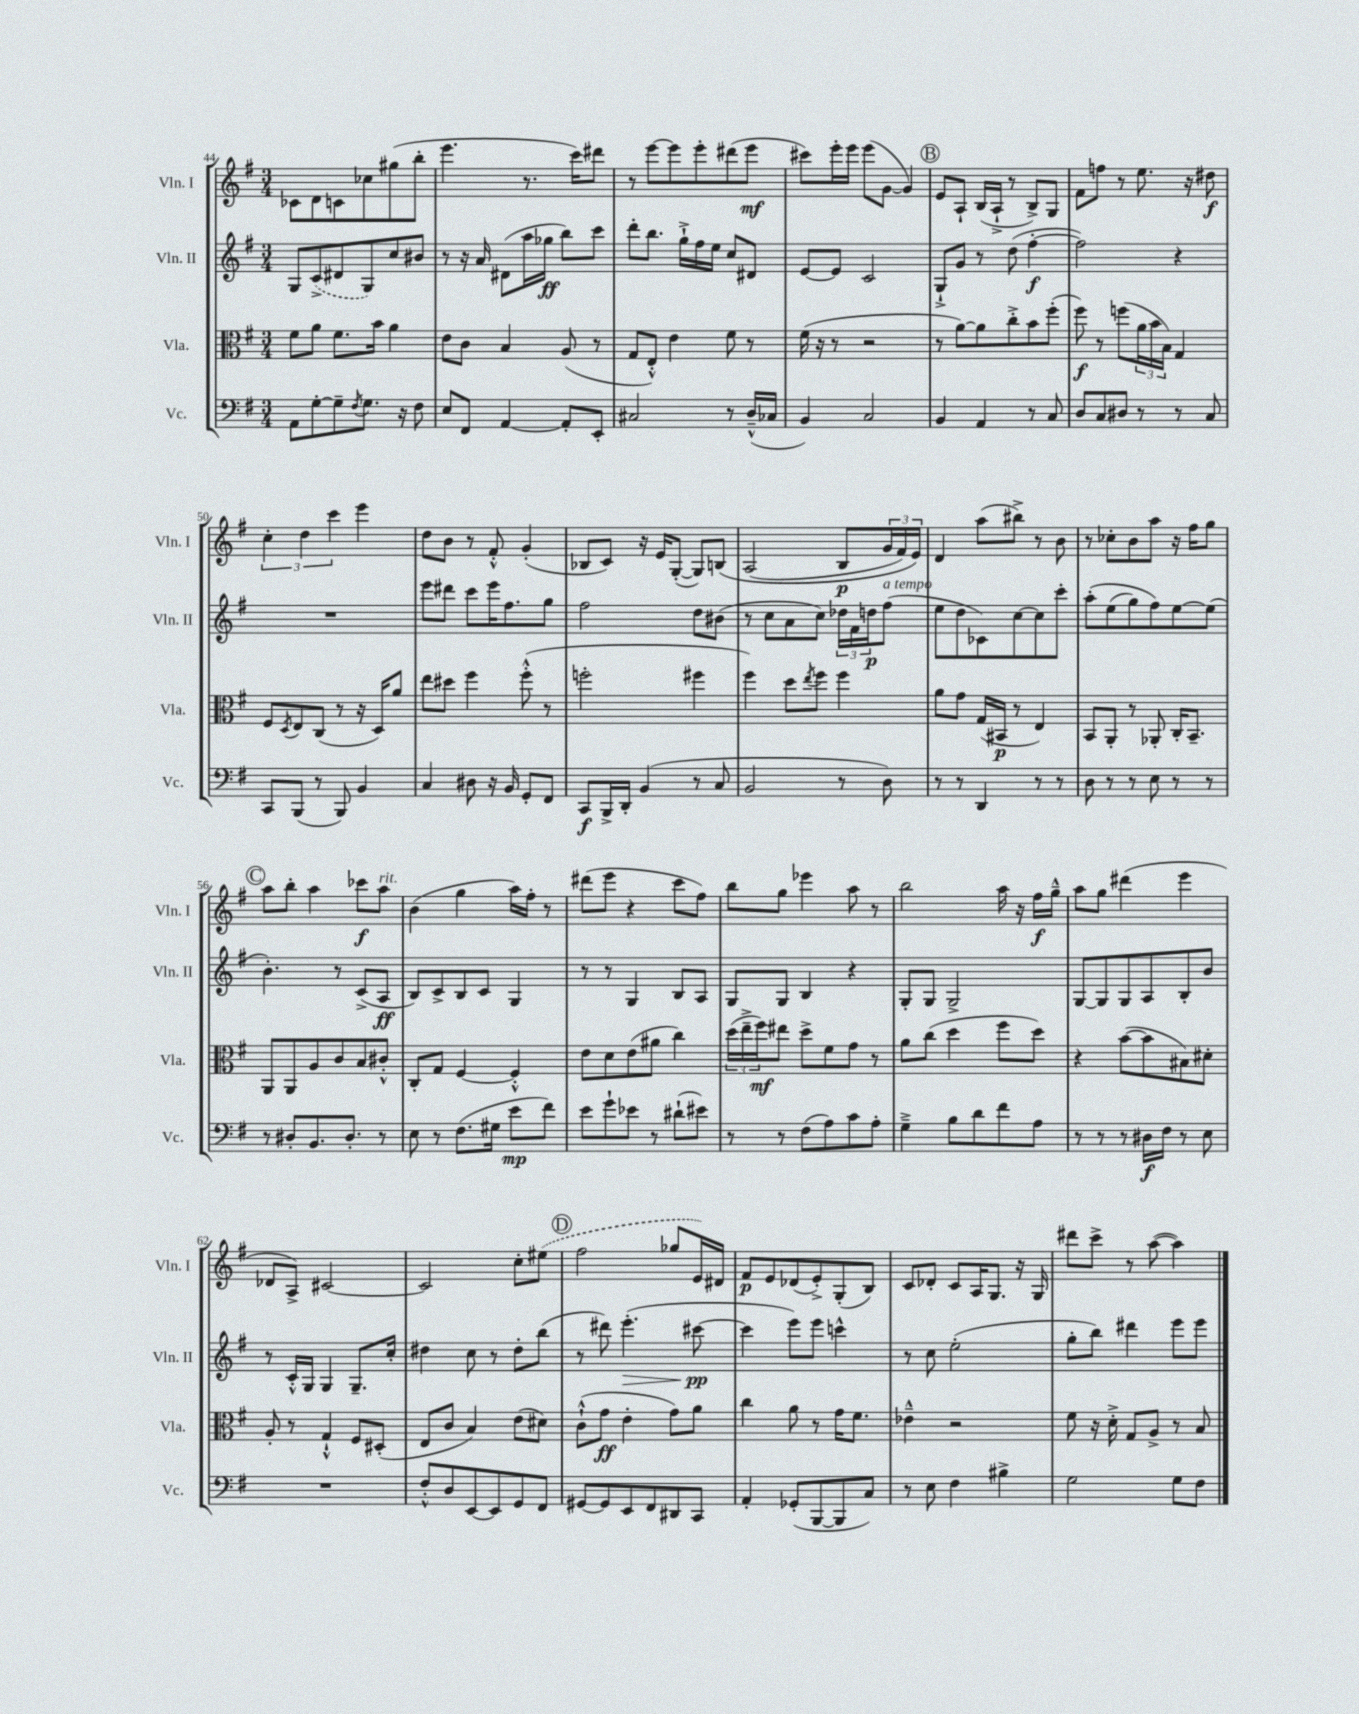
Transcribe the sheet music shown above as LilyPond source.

<<
\new StaffGroup <<
\new Staff = "s0" \with { instrumentName = "Vln. I" shortInstrumentName = "Vln. I" } {
    \clef treble \key g \major \numericTimeSignature \time 3/4
    ces'8 d'8 c'8 ces''8 gis''8( b''8-. |
    e'''4. r8. c'''16) dis'''8 |
    r8 e'''8~ e'''8 e'''8-. dis'''8( e'''8\mf |
    cis'''8) e'''16-. e'''16 e'''8( g'8~ g'4) |
    \mark \markup { \circle "B" } e'8 a8-! b16( a16-!-> r8 b8->) g8 |
    fis'8 f''8 r8 e''8. r16 dis''8\f |
    \tuplet 3/2 { c''4-. d''4 c'''4 } e'''4 |
    d''8 b'8 r8 fis'8-.-^ g'4-.( |
    bes8 c'8) r16 e'16 g8~-.( g8) b8\( |
    a2( b8\p \tuplet 3/2 { g'16 fis'16) e'16\) } |
    d'4 a''8( bis''8->) r8 b'8 |
    r8 ces''8-. b'8 a''8 r16 fis''16 g''8 |
    \mark \markup { \circle "C" } a''8 b''8-. a''4 ces'''8\f a''8^\markup { \italic "rit." } |
    b'4( g''4 a''16) fis''16-. r8 |
    dis'''8( e'''8 r4 c'''8 fis''8) |
    b''8 g''8 ees'''4 a''8 r8 |
    b''2 a''16 r16 fis''16\f g''16---^ |
    a''8 g''8 dis'''4( e'''4 |
    des'8 a8->) cis'2~ |
    cis'2 c''8-. \once \slurDashed eis''8( |
    \mark \markup { \circle "D" } fis''2 ges''8 e'16) dis'16 |
    fis'8\p e'8 des'8( e'8-.->) g8-.( b8) |
    c'8 des'8-. c'8 a16 g8. r16 g16 |
    dis'''8 c'''8-> r8 a''8~( a''4) \bar "|." |
}
\new Staff = "s1" \with { instrumentName = "Vln. II" shortInstrumentName = "Vln. II" } {
    \clef treble \key g \major \numericTimeSignature \time 3/4
    g8 \once \slurDashed c'8->( dis'8 g8) c''8 bis'8 |
    r8 r16 a'16 dis'8( a''16 ges''16\ff b''8) c'''8 |
    d'''8-. b''8. g''16-!-> fis''16 e''16 c''8 dis'8 |
    e'8~ e'8 c'2 |
    \mark \markup { \circle "B" } g8-!-> g'8 r8 d''8( fis''4~-.\f |
    fis''2) r4 |
    R2. |
    e'''8 dis'''8 c'''8 e'''16 fis''8. g''8 |
    fis''2 d''8 bis'8( |
    r8 c''8 a'8 c''8) \tuplet 3/2 { des''16 fis'16 d''16\p } fis''8^\markup { \italic "a tempo" }( |
    e''8 d''8 ces'8) c''8~ c''8 c'''8-. |
    a''8-.\( e''8( g''8) fis''8\) e''8~ e''8( |
    \mark \markup { \circle "C" } b'4.-.) r8 c'8->( a8\ff |
    b8) c'8-> b8 c'8 g4 |
    r8 r8 g4 b8 a8 |
    g8 g8 b4 r4 |
    g8-. g8 g2-> |
    g8~ g8 g8 a8 b8-. b'8 |
    r8 c'16-.-^ g16 g4 g8.-- c''16-. |
    dis''4 c''8 r8 dis''8-. b''8( |
    \mark \markup { \circle "D" } r8 dis'''8) e'''4.-.\>( cis'''8~\pp\! |
    cis'''4 e'''8) e'''8 c'''4-^ |
    r8 c''8 e''2-.( |
    g''8-. b''8) dis'''4 e'''8 e'''8 \bar "|." |
}
\new Staff = "s2" \with { instrumentName = "Vla." shortInstrumentName = "Vla." } {
    \clef alto \key g \major \numericTimeSignature \time 3/4
    fis'8 a'8 fis'8. b'16 a'4 |
    e'8 c'8 b4 a8( r8 |
    g8 e8-.-^) e'4 fis'8 r8 |
    fis'16( r16 r8 r2 |
    \mark \markup { \circle "B" } r8 a'8~) a'8 c''8-.-> b'8 fis''8-.( |
    fis''8\f) r8 f''8( \tuplet 3/2 { a'16 b'16 b16) } g4 |
    fis8 \acciaccatura { d8 } e8 c8( r8 r16 d16) a'8 |
    e''8 dis''8 fis''4 fis''8-.-^( r8 |
    f''2-. fis''4 |
    fis''4) d''8 \acciaccatura { e''8 } fis''8 fis''4 |
    a'8 g'8 g16( bis,16\p r8 e4) |
    b,8 a,8-. r8 aes,8-. c16-. b,8.-- |
    \mark \markup { \circle "C" } a,8 a,8 a8 c'8 b8 cis'8-.-^ |
    c8-. g8 fis4~ fis4-.-^ |
    e'8 d'8 e'8( ais'8 c''4) |
    \tuplet 3/2 { d''16( e''16---> fis''16\mf) } eis''8 d''8-> fis'8 g'8 r8 |
    a'8 c''8( d''4 fis''8 d''8) |
    r4 b'8~( b'8 bis8) dis'8-. |
    a8-. r8 g4-!-^ fis8 dis8-.( |
    e8 c'8 b4) e'8( dis'8) |
    \mark \markup { \circle "D" } c'8-!-^( g'8\ff e'4-. g'8) a'8 |
    c''4 a'8 r8 g'16 fis'8. |
    ees'4---^ r2 |
    fis'8 r16 d'16-.-> g8 a8-> r8 b8 \bar "|." |
}
\new Staff = "s3" \with { instrumentName = "Vc." shortInstrumentName = "Vc." } {
    \clef bass \key g \major \numericTimeSignature \time 3/4
    a,8 g8~-. g8-- \acciaccatura { fis8 } g8. r16 fis8 |
    e8 fis,8 a,4~ a,8-. e,8-. |
    cis2 r8 d16---^( ces16 |
    b,4) c2 |
    \mark \markup { \circle "B" } b,4 a,4 r8 c8 |
    d8 c8 dis8 r8 r8 c8 |
    c,8 b,,8( r8 b,,8) b,4 |
    c4 dis8 r16 b,16 g,8-. fis,8 |
    c,8\f b,,16-> d,16-. b,4( r8 c8 |
    b,2 r8 d8) |
    r8 r8 d,4 r8 r8 |
    d8 r8 r8 e8 r8 r8 |
    \mark \markup { \circle "C" } r8 dis8-. b,8. dis8.-. r8 |
    e8 r8 fis8.( gis16 e'8\mp fis'8) |
    e'8 g'8-! ees'8 r8 dis'8-!( eis'8) |
    r8 r8 fis8( a8) c'8 a8-. |
    g4---> b8 d'8 fis'8 a8 |
    r8 r8 r8 dis16\f fis16 r8 e8 |
    R2. |
    fis8-.-^ d8 e,8~ e,8 g,8 fis,8 |
    \mark \markup { \circle "D" } gis,8~ gis,8 e,8 fis,8 dis,8 c,8 |
    a,4-. ges,8-.( b,,8~ b,,8 c8) |
    r8 e8 fis4 bis4-> |
    g2 g8 fis8 \bar "|." |
}
>>
>>
\layout { \context { \Score currentBarNumber = #44 } }
